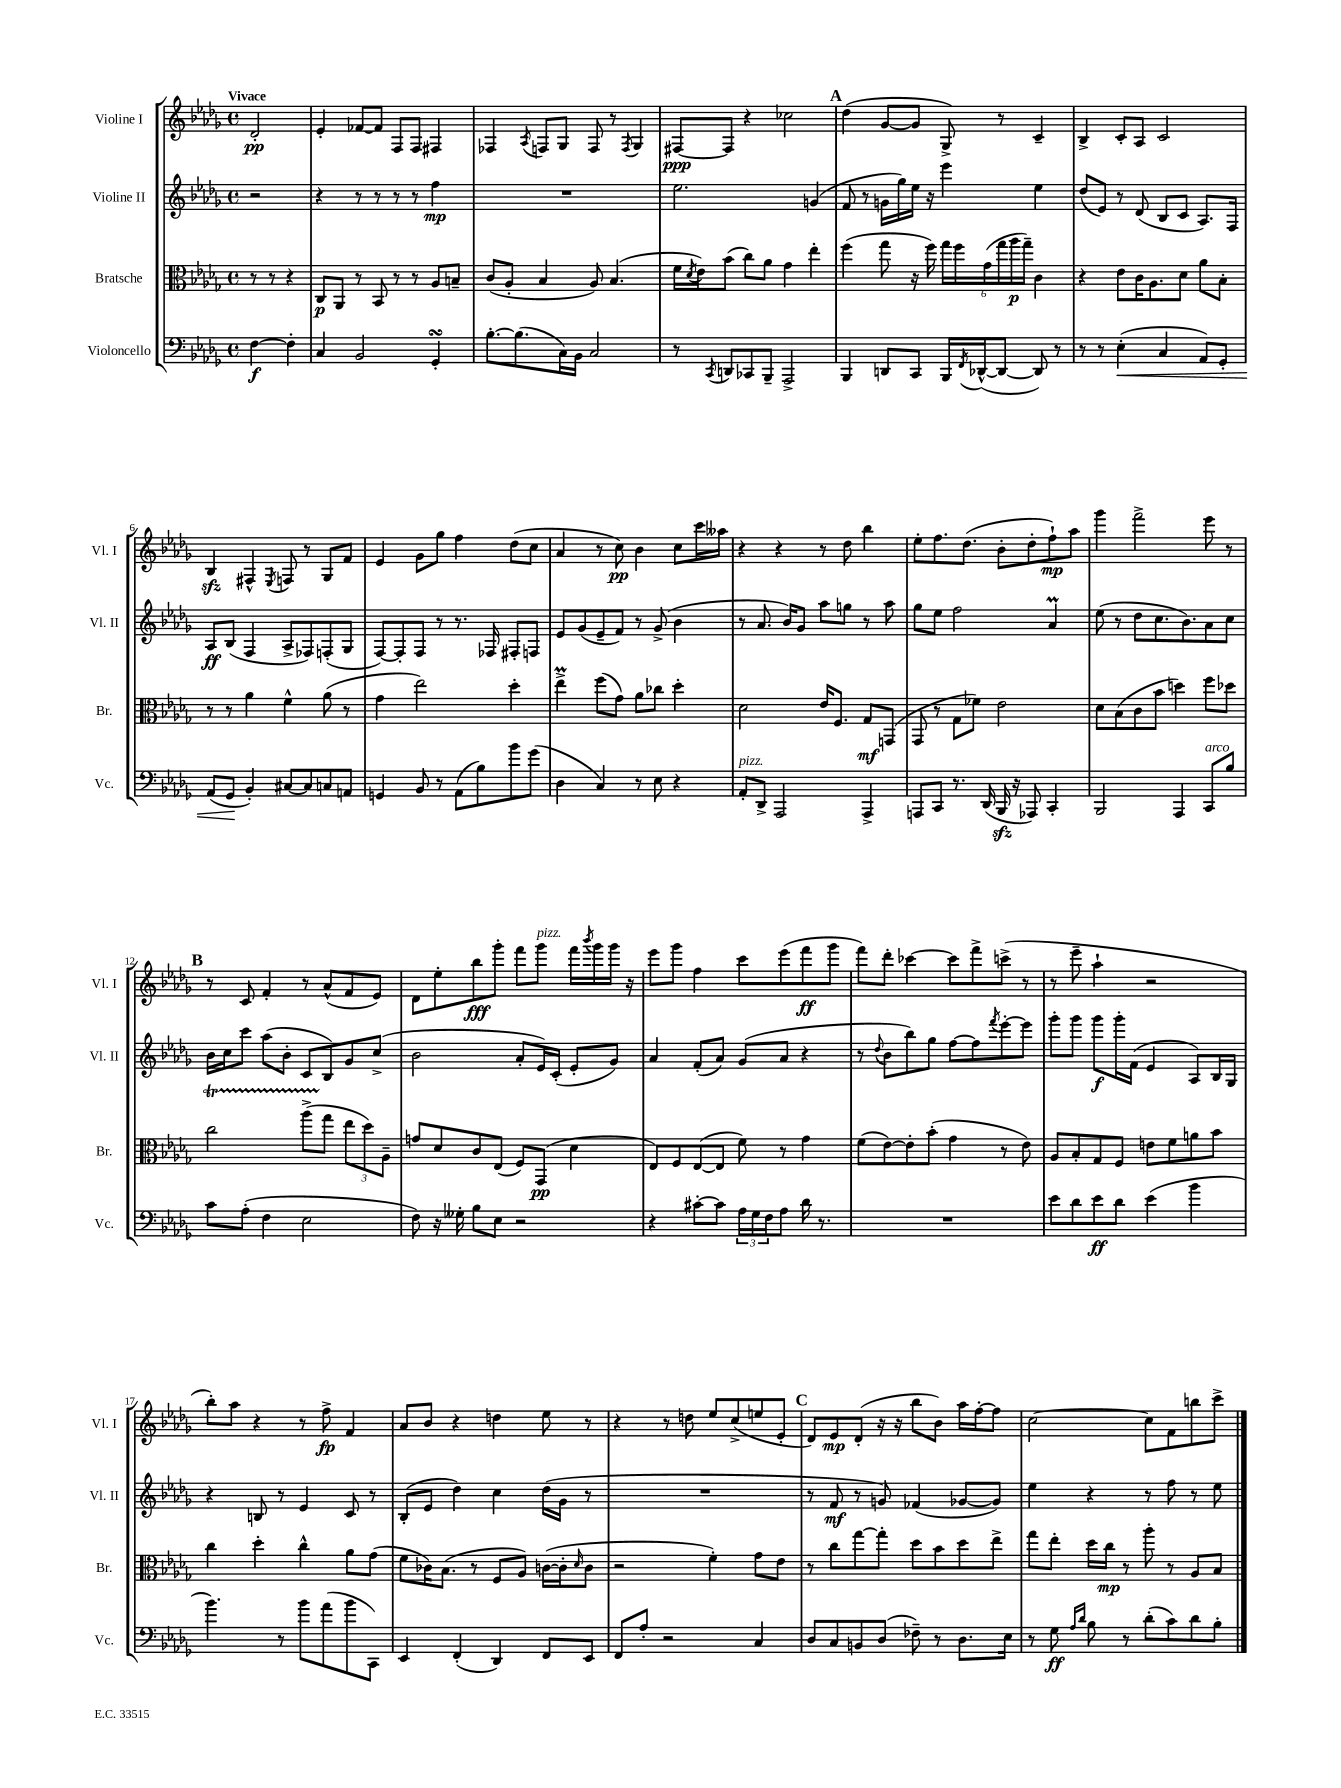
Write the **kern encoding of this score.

**kern	**dynam	**kern	**dynam	**kern	**dynam	**kern	**dynam
*part4	*part4	*part3	*part3	*part2	*part2	*part1	*part1
*staff4	*staff4	*staff3	*staff3	*staff2	*staff2	*staff1	*staff1
*I"Violoncello	*	*I"Bratsche	*	*I"Violine II	*	*I"Violine I	*
*I'Vc.	*	*I'Br.	*	*I'Vl. II	*	*I'Vl. I	*
*clefF4	*	*clefC3	*	*clefG2	*	*clefG2	*
*k[b-e-a-d-g-]	*	*k[b-e-a-d-g-]	*	*k[b-e-a-d-g-]	*	*k[b-e-a-d-g-]	*
*M4/4	*	*M4/4	*	*M4/4	*	*M4/4	*
*met(c)	*	*met(c)	*	*met(c)	*	*met(c)	*
=	=	=	=	=	=	=	=
!	!	!	!	!	!	!LO:TX:a:B:t=Vivace	!
[4F\	f	8r	.	2r	.	2d-'/	pp
.	.	8r	.	.	.	.	.
4F'\]	.	4r	.	.	.	.	.
=1	=1	=1	=1	=1	=1	=1	=1
4C/	.	8C/L	p	4r	.	4e-'/	.
.	.	8AA-/J	.	.	.	.	.
2BB-/	.	8r	.	8r	.	[8f-X/L	.
.	.	8BB-/	.	8r	.	8f-/J]	.
.	.	8r	.	8r	.	8F/L	.
.	.	8r	.	8r	.	8F/J	.
4GG-sSSs'/	.	8A-/L	.	4ff\	mp	4F#X/	.
.	.	8Bn~/J	.	.	.	.	.
=2	=2	=2	=2	=2	=2	=2	=2
[8.B-'\L	.	(8c/L	.	1r	.	4F-X/	.
.	.	8A-'/J	.	.	.	.	.
(8.B-\]	.	.	.	.	.	.	.
.	.	.	.	.	.	8qA-/	.
.	.	4B-/	.	.	.	8Fn/L	.
16C\L)	.	.	.	.	.	8G-/J	.
16BB-\JJ	.	.	.	.	.	.	.
2C/	.	8A-/)	.	.	.	8F/	.
.	.	(4.B-/	.	.	.	8r	.
.	.	.	.	.	.	8qF/	.
.	.	.	.	.	.	4G-/	.
=3	=3	=3	=3	=3	=3	=3	=3
8r	.	16f\LL	.	2.ee-\	.	[8F#X/L	ppp
.	.	8qd-/	.	.	.	.	.
.	.	16e-\J)	.	.	.	.	.
8qCC/	.	.	.	.	.	.	.
8DDn/L	.	(8b-\J	.	.	.	8F#/J]	.
8CC-X/	.	8cc\L)	.	.	.	4r	.
8BBB-~/J	.	8a-\J	.	.	.	.	.
2AAA-^/	.	4g-\	.	.	.	2cc-X\	.
.	.	4ee-'\	.	(4gn/	.	.	.
!!LO:REH:place=s1:t=A
=4	=4	=4	=4	=4	=4	=4	=4
4BBB-/	.	(4ff\	.	8f/	.	(4dd-\	.
.	.	.	.	8r	.	.	.
8DDn/L	.	8gg-\	.	16gn\LL	.	[8g-/L	.
.	.	.	.	16gg-\)	.	.	.
8CC/J	.	16r	.	16ee-\JJ	.	8g-/J]	.
.	.	16ff\)	.	16r	.	.	.
16BBB-/LL	.	24gg-\LL	.	4eee-\	.	8G-^/)	.
.	.	24ff\	.	.	.	.	.
8qFF/	.	.	.	.	.	.	.
([16DD-X^^/J	.	.	.	.	.	.	.
.	.	(24g-\	.	.	.	.	.
8DD-/J_	.	24gg-\	.	.	.	8r	.
.	.	24aa-\	p	.	.	.	.
.	.	24gg-~\JJ)	.	.	.	.	.
8DD-/])	.	4c\	.	4ee-\	.	4c~/	.
8r	.	.	.	.	.	.	.
=5	=5	=5	=5	=5	=5	=5	=5
8r	.	4r	.	(8dd-/L	.	4B-^/	.
8r	.	.	.	8e-/J)	.	.	.
!	!LO:HP:b	!	!	!	!	!	!
(4E-'\	<	8e-\L	.	8r	.	8c'/L	.
.	.	16c\K	.	(8d-/	.	8A-/J	.
.	.	8.A-\	.	.	.	.	.
4C/	.	.	.	8B-/L	.	2c/	.
.	.	8d-\J	.	8c/J	.	.	.
8AA-/L)	.	8a-\L	.	8.A-/L)	.	.	.
8GG-'/J	.	8B-'\J	.	.	.	.	.
.	.	.	.	16F/Jk	.	.	.
!!LO:LB:g=z
=6	=6	=6	=6	=6	=6	=6	=6
(8AA-/L	.	8r	.	8A-/L	ff	4B-zz/	.
8GG-/J	.	8r	.	(8B-/J	.	.	.
4BB-'/)	[	4a-\	.	4F/	.	4F#X^^/	.
.	.	.	.	.	.	8qE-/	.
[8C#X/L	.	4f^^\	.	8A-^/L	.	8Fn/	.
8C#/]	.	.	.	8F-X/)	.	8r	.
8Cn/	.	(8a-\	.	(8Fn'/	.	8G-/L	.
8AAn/J	.	8r	.	8G-/J	.	8f/J	.
=7	=7	=7	=7	=7	=7	=7	=7
4GGn/	.	4g-\	.	[8F/L)	.	4e-/	.
.	.	.	.	8F'/]	.	.	.
8BB-/	.	2ee-\)	.	8F/J	.	8g-\L	.
8r	.	.	.	8r	.	8gg-\J	.
(8AA-\L	.	.	.	8.r	.	4ff\	.
8B-\)	.	.	.	.	.	.	.
.	.	.	.	16F-X/	.	.	.
8b-\	.	4dd-'\	.	8F#X'/L	.	(8dd-\L	.
(8g-\J	.	.	.	8Fn/J	.	8cc\J	.
=8	=8	=8	=8	=8	=8	=8	=8
4D-\	.	4ee-M^\	.	8e-/L	.	4a-/	.
.	.	.	.	(8g-/	.	.	.
4C/)	.	(8ff\L	.	8e-~/	.	8r	.
.	.	8g-\J)	.	8f/J)	.	8cc\)	pp
8r	.	8a-\L	.	8r	.	4b-\	.
8E-\	.	8cc-X\J	.	(8g-^/	.	.	.
4r	.	4dd-'\	.	4b-\	.	8cc\L	.
.	.	.	.	.	.	16ccc\L	.
.	.	.	.	.	.	16aa--X\JJ	.
=9	=9	=9	=9	=9	=9	=9	=9
!LO:TX:a:i:t=pizz.	!	!	!	!	!	!	!
8AA-'/L	.	2d-\	.	8r	.	4r	.
8DD-^/J	.	.	.	8.a-/	.	.	.
2AAA-/	.	.	.	.	.	4r	.
.	.	.	.	16b-/KL)	.	.	.
.	.	.	.	8g-/J	.	.	.
.	.	16e-/KL	.	8aa-\L	.	8r	.
.	.	8.F/J	.	.	.	.	.
.	.	.	.	8ggn\J	.	8dd-\	.
4AAA-^/	.	8G-/L	mf	8r	.	4bb-\	.
.	.	(8GGn/J	.	8aa-\	.	.	.
=10	=10	=10	=10	=10	=10	=10	=10
8AAAn/L	.	8GG-/	.	8gg-\L	.	8ee-'\L	.
8CC/J	.	8r	.	8ee-\J	.	8.ff\	.
8.r	.	8G-\L	.	2ff\	.	.	.
.	.	.	.	.	.	(8.dd-\J	.
.	.	8f-X\J)	.	.	.	.	.
(16DD-/	.	.	.	.	.	.	.
16BBB-zz/	.	2e-\	.	.	.	8b-'\L	.
16r	.	.	.	.	.	.	.
8AAA-X/)	.	.	.	.	.	8dd-'\	.
4CC'/	.	.	.	4a-M/	.	8ff`\)	mp
.	.	.	.	.	.	8aa-\J	.
=11	=11	=11	=11	=11	=11	=11	=11
2BBB-/	.	8d-\L	.	(8ee-\	.	4ggg-\	.
.	.	(8B-\	.	8r	.	.	.
.	.	8c\	.	8dd-\L	.	2fff^\	.
.	.	8b-\J	.	8.cc\	.	.	.
4AAA-/	.	4ddn\)	.	.	.	.	.
.	.	.	.	8.b-\)	.	.	.
!LO:TX:a:i:t=arco	!	!	!	!	!	!	!
8CC/L	.	8ff\L	.	8a-\	.	8eee-\	.
8B-/J	.	8dd-X\J	.	8cc\J	.	8r	.
!!LO:LB:g=z
!!LO:REH:place=s1:t=B
=12	=12	=12	=12	=12	=12	=12	=12
8c\L	.	2cct\	.	16b-\LL	.	8r	.
.	.	.	.	16cc\J	.	.	.
(8A-'\J	.	.	.	8ccc\J	.	8c/	.
4F\	.	.	.	(8aa-\L	.	4f'/	.
.	.	.	.	8b-'\J	.	.	.
2E-\	.	(8aa-TTT^\L	.	8c/L	.	8r	.
.	.	8gg-\J	.	8B-/)	.	(8a-^^/L	.
.	.	12ee-\L	.	8g-/	.	8f/	.
.	.	12dd-\)	.	.	.	.	.
.	.	.	.	(8cc^/J	.	8e-/J)	.
.	.	12A-~\J	.	.	.	.	.
=13	=13	=13	=13	=13	=13	=13	=13
8F\)	.	8gn/L	.	2b-\	.	8d-\L	.
16r	.	8d-/	.	.	.	8ee-'\	.
16G--X'\	.	.	.	.	.	.	.
8B-\L	.	8c/	.	.	.	8bb-\	fff
8E-\J	.	(8E-/J	.	.	.	8ggg-'\J	.
2r	.	8F/L)	.	8a-'/L	.	8fff\L	.
!	!	!	!	!	!	!LO:TX:a:i:t=pizz.	!
.	.	(8GG-/J	pp	16e-/L)	.	8ggg-\J	.
.	.	.	.	(16c'/JJ	.	.	.
.	.	4d-\	.	8e-'/L	.	16fff\LL	.
.	.	.	.	.	.	8qbbb-/	.
.	.	.	.	.	.	16ggg-\	.
.	.	.	.	8g-/J)	.	16ggg-\JJ	.
.	.	.	.	.	.	16r	.
=14	=14	=14	=14	=14	=14	=14	=14
4r	.	8E-/L)	.	4a-/	.	8eee-\L	.
.	.	8F/	.	.	.	8ggg-\J	.
[8c#X'\L	.	([8E-/	.	(8f'/L	.	4ff\	.
8c#\J]	.	8E-/J]	.	8a-/J)	.	.	.
24A-\LL	.	8f\)	.	(8g-/L	.	8ccc\L	.
24G-\	.	.	.	.	.	.	.
24F\J	.	.	.	.	.	.	.
8A-\J	.	8r	.	8a-/J	.	(8eee-\	.
16d-\	.	4g-\	.	4r	.	8fff\	ff
8.r	.	.	.	.	.	.	.
.	.	.	.	.	.	8ggg-\J	.
=15	=15	=15	=15	=15	=15	=15	=15
1r	.	(8f\L	.	8r	.	8fff\L)	.
.	.	.	.	8qqdd-/	.	.	.
.	.	[8e-\)	.	8b-\L	.	8ddd-'\J	.
.	.	8e-'\]	.	8bb-\)	.	[4ccc-X\	.
.	.	(8b-'\J	.	8gg-\J	.	.	.
.	.	4g-\	.	[8ff\L	.	8ccc-\L]	.
.	.	.	.	8ff\]	.	8fff^\	.
.	.	.	.	8qfff/	.	.	.
.	.	8r	.	[8eee-'\	.	(8cccn^\J	.
.	.	8e-\)	.	8eee-\J]	.	8r	.
=16	=16	=16	=16	=16	=16	=16	=16
8e-\L	.	8A-/L	.	8ggg-'\L	.	8r	.
8d-\	.	8B-'/	.	8ggg-\J	.	8eee-~\	.
8e-\	ff	8G-/	.	8ggg-\L	f	4aa-`\	.
8d-\J	.	8F/J	.	16ggg-'\L	.	.	.
.	.	.	.	(16f\JJ	.	.	.
(4e-\	.	8en\L	.	4e-/	.	2r	.
.	.	8f\	.	.	.	.	.
4b-\	.	8an\	.	8A-/L)	.	.	.
.	.	8b-\J	.	16B-/L	.	.	.
.	.	.	.	16G-/JJ	.	.	.
!!LO:LB:g=z
=17	=17	=17	=17	=17	=17	=17	=17
4.b-\)	.	4cc\	.	4r	.	8bb-'\L)	.
.	.	.	.	.	.	8aa-\J	.
.	.	4dd-'\	.	8Bn/	.	4r	.
8r	.	.	.	8r	.	.	.
8b-\L	.	4cc^^\	.	4e-/	.	8r	.
(8a-\	.	.	.	.	.	8ff^\	fp
8b-\	.	8a-\L	.	8c/	.	4f/	.
8CC\J)	.	(8g-\J	.	8r	.	.	.
=18	=18	=18	=18	=18	=18	=18	=18
4EE-/	.	8f\L	.	(8B-'/L	.	8a-/L	.
.	.	16c-X\K)	.	8e-/J	.	8b-/J	.
.	.	(8.B-\J	.	.	.	.	.
(4FF'/	.	.	.	4dd-\)	.	4r	.
.	.	8r	.	.	.	.	.
4DD-/)	.	8F/L	.	4cc\	.	4ddn\	.
.	.	8A-/J)	.	.	.	.	.
8FF/L	.	([16cn\LL	.	(16dd-\LL	.	8ee-\	.
.	.	16c'\J]	.	16g-\JJ	.	.	.
.	.	16qqd-/	.	.	.	.	.
8EE-/J	.	8c\J	.	8r	.	8r	.
=19	=19	=19	=19	=19	=19	=19	=19
8FF/L	.	2r	.	1r	.	4r	.
8A-'/J	.	.	.	.	.	.	.
2r	.	.	.	.	.	8r	.
.	.	.	.	.	.	8ddn\	.
.	.	4f'\)	.	.	.	8ee-/L	.
.	.	.	.	.	.	(8cc^/	.
4C/	.	8g-\L	.	.	.	8een/	.
.	.	8e-\J	.	.	.	8e-'/J	.
!!LO:REH:place=s1:t=C
=20	=20	=20	=20	=20	=20	=20	=20
8D-/L	.	8r	.	8r	.	8d-/L)	.
8C/	.	8cc\L	.	8f/	mf	8e-/	mp
8BBn/	.	[8gg-\	.	8r	.	(8d-'/J	.
(8D-/J	.	8gg-'\J]	.	8gn/)	.	16r	.
.	.	.	.	.	.	16r	.
8F-X~\)	.	8dd-\L	.	(4f-X/	.	8bb-\L	.
8r	.	8b-\	.	.	.	8b-\J)	.
8.D-\L	.	8dd-\	.	[8g-X/L	.	16aa-\LL	.
.	.	.	.	.	.	[16ff'\J	.
.	.	8ee-^\J	.	8g-/J])	.	8ff\J]	.
16E-\Jk	.	.	.	.	.	.	.
=21	=21	=21	=21	=21	=21	=21	=21
8r	.	8gg-\L	.	4ee-\	.	[2cc\	.
8G-\	ff	8ee-'\J	.	.	.	.	.
16qqA-/LL	.	.	.	.	.	.	.
16qqd-/JJ	.	.	.	.	.	.	.
8B-\	.	16dd-\LL	.	4r	.	.	.
.	.	16cc\JJ	mp	.	.	.	.
8r	.	8r	.	.	.	.	.
(8d-'\L	.	8aa-'\	.	8r	.	8cc\L]	.
8c\)	.	8r	.	8ff\	.	8f\	.
8d-\	.	8A-/L	.	8r	.	8bbn\	.
8B-'\J	.	8B-/J	.	8ee-\	.	8ccc^\J	.
==	==	==	==	==	==	==	==
*-	*-	*-	*-	*-	*-	*-	*-
